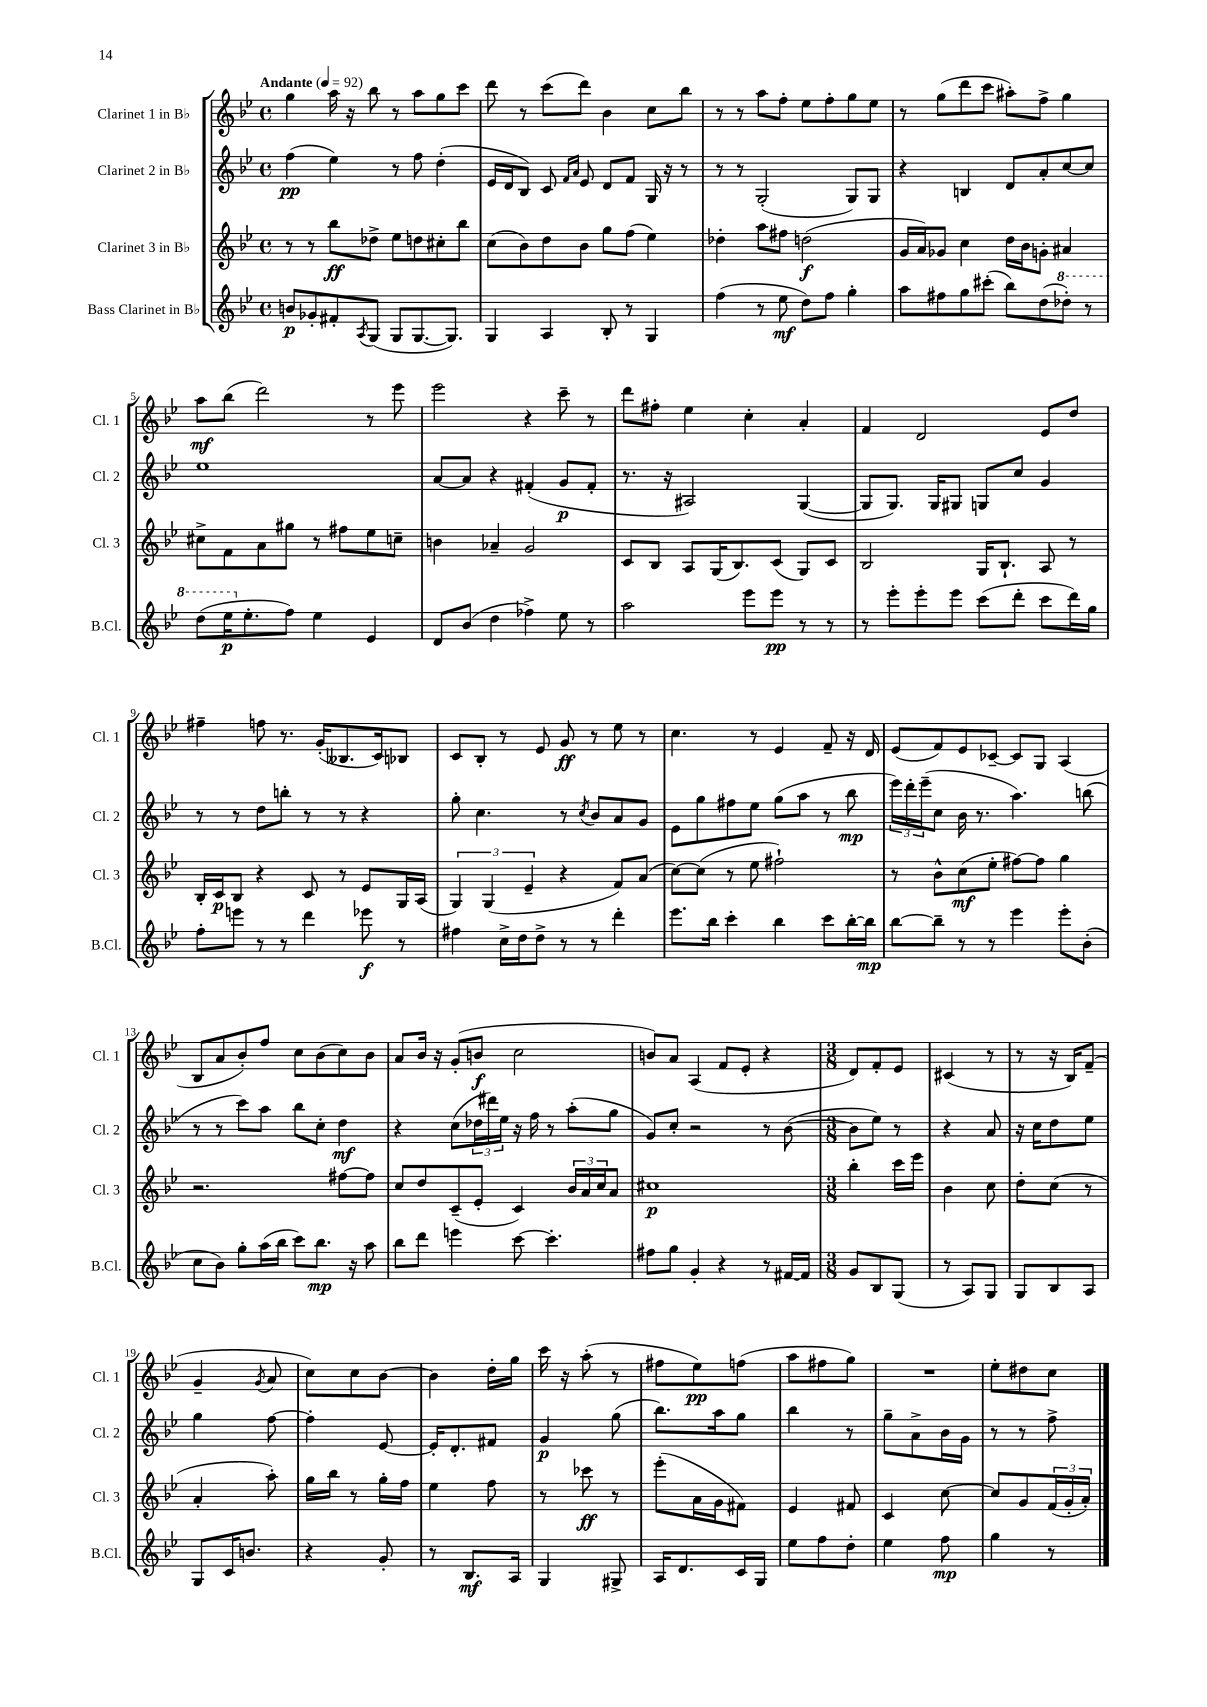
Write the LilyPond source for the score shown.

<<
\new StaffGroup <<
\new Staff = "s0" \with { instrumentName = "Clarinet 1 in Bb" shortInstrumentName = "Cl. 1" } {
    \clef treble \key bes \major \defaultTimeSignature \time 4/4 \tempo "Andante" 4 = 92
    g''4 a''16 r16 bes''8 r8 a''8 g''8 c'''8 |
    d'''8 r8 c'''8( d'''8) bes'4 c''8 bes''8 |
    r8 r8 a''8 f''8-. ees''8 f''8-. g''8 ees''8 |
    r8 g''8( d'''8 c'''8 ais''8-.) f''8-> g''4 |
    a''8\mf bes''8( d'''2) r8 ees'''8 |
    ees'''2 r4 c'''8-- r8 |
    d'''8 fis''8-. ees''4 c''4-. a'4-. |
    f'4 d'2 ees'8 d''8 |
    fis''4-- f''8 r8. g'16-.( beses8. c'16) bes8 |
    c'8 bes8-. r8 ees'8 g'8\ff r8 ees''8 r8 |
    c''4. r8 ees'4 f'8-- r16 d'16 |
    ees'8( f'8) ees'8 ces'8~-- ces'8 g8 a4( |
    bes8 a'8 bes'8-.) f''8 c''8 bes'8( c''8) bes'8 |
    a'8 bes'16 r16 g'8-.( b'8\f c''2 |
    b'8) a'8 a4( f'8 ees'8-. r4 |
    \numericTimeSignature \time 3/8 d'8) f'8-. ees'8 |
    cis'4( r8 |
    r8 r16 bes16) f'8--( |
    g'4-- \acciaccatura { g'8 } a'8 |
    c''8) c''8 bes'8~ |
    bes'4 d''16-. g''16 |
    c'''16 r16 a''8-.( r8 |
    fis''8 ees''8\pp) f''8( |
    a''8 fis''8 g''8) |
    R4. |
    ees''8-. dis''8 c''8 \bar "|." |
}
\new Staff = "s1" \with { instrumentName = "Clarinet 2 in Bb" shortInstrumentName = "Cl. 2" } {
    \clef treble \key bes \major \defaultTimeSignature \time 4/4
    f''4\pp( ees''4) r8 f''8 d''4-.( |
    ees'16 d'16 bes8) c'8 \grace { f'16 a'16 } ees'8 d'8 f'8 g16 r16 r8 |
    r8 r8 g2-.( g8) g8 |
    r4 b4 d'8 a'8-. c''8~ c''8 |
    ees''1 |
    a'8~ a'8 r4 fis'4-.( g'8\p fis'8-. |
    r8. r16 ais2) g4~( |
    g8 g8.) g16 gis8 g8 c''8 g'4 |
    r8 r8 d''8 b''8-. r8 r8 r4 |
    g''8-. c''4. r8 \acciaccatura { c''8 } bes'8 a'8 g'8 |
    ees'8 g''8 fis''8 ees''8 g''8( a''8 r8 bes''8\mp |
    \tuplet 3/2 { ees'''16) d'''16-. ees'''16--( } c''8 bes'16 r8. a''4.) b''8( |
    r8 r8 c'''8) a''8 bes''8 c''8-. d''4\mf |
    r4 c''8( \tuplet 3/2 { des''16 dis'''16) ees''16 } r16 f''16 r8 a''8-.( g''8 |
    g'8) c''8-. r2 r8 bes'8~( |
    \numericTimeSignature \time 3/8 bes'8 ees''8) r8 |
    r4 a'8 |
    r16 c''16 d''8 ees''8 |
    g''4 f''8~ |
    f''4-. ees'8~ |
    ees'16-. d'8.-. fis'8 |
    g'4\p g''8( |
    bes''8.) a''16 g''8 |
    bes''4 r8 |
    g''8-- a'8-> bes'16 g'16 |
    r8 r8 f''8-> \bar "|." |
}
\new Staff = "s2" \with { instrumentName = "Clarinet 3 in Bb" shortInstrumentName = "Cl. 3" } {
    \clef treble \key bes \major \defaultTimeSignature \time 4/4
    r8 r8 bes''8\ff des''8-> ees''8 d''8 cis''8-. bes''8 |
    c''8( bes'8) d''8 bes'8 g''8 f''8( ees''4) |
    des''4-. a''8 fis''8 d''2\f( |
    g'16 a'16) ges'8 c''4 d''16 bes'16 g'8-. ais'4 |
    cis''8-> f'8 a'8 gis''8 r8 fis''8 ees''8 c''8-- |
    b'4 aes'4-- g'2 |
    c'8 bes8 a8 g16( bes8.) c'8( g8) c'8 |
    bes2 g16 bes8.-! a8 r8 |
    bes16-. c'16\p bes8 r4 c'8 r8 ees'8 g16 a16( |
    \tuplet 3/2 { g4) g4( ees'4-- } r4 f'8) a'8( |
    c''8~) c''8( r8 ees''8 fis''2-!) |
    r8 bes'8-^ c''8\mf( ees''8-. fis''8~) fis''8 g''4 |
    r2. fis''8~ fis''8 |
    c''8 d''8 c'8--( ees'8-. c'4) \tuplet 3/2 { bes'16 a'16 c''16 } a'8 |
    cis''1\p |
    \numericTimeSignature \time 3/8 bes''4-. c'''16 ees'''16 |
    bes'4 c''8 |
    d''8-. c''8( r8 |
    a'4-. a''8-.) |
    g''16 bes''16 r8 g''16-. f''16 |
    ees''4 f''8 |
    r8 ces'''8\ff r8 |
    ees'''8-.( a'16 g'16 fis'8) |
    ees'4 fis'8 |
    c'4 c''8~ |
    c''8 g'8 \tuplet 3/2 { f'16( g'16-. a'16-.) } \bar "|." |
}
\new Staff = "s3" \with { instrumentName = "Bass Clarinet in Bb" shortInstrumentName = "B.Cl." } {
    \clef treble \key bes \major \defaultTimeSignature \time 4/4
    b'8\p ges'8-. fis'8-. \acciaccatura { a8 } g8( g8 g8.~ g8.) |
    g4 a4 bes8-. r8 g4 |
    f''4( r8 ees''8\mf d''8) f''8 g''4-. |
    a''8 fis''8 g''8 cis'''8-.( bes''8) d''8( \ottava #1 des'''8-.) r8 |
    d'''8( ees'''16\p \ottava #0 ees''8.-. f''8) ees''4 ees'4 |
    d'8 bes'8( d''4 fes''4->) ees''8 r8 |
    a''2 ees'''8 ees'''8\pp r8 r8 |
    r8 ees'''8-. ees'''8-. ees'''8 c'''8( d'''8-. c'''8 d'''16) g''16 |
    f''8-. e'''8 r8 r8 d'''4 ees'''8\f r8 |
    fis''4 c''16-> d''16 d''8-> r8 r8 d'''4-. |
    ees'''8. bes''16 c'''4-. bes''4 c'''8 bes''16~-. bes''16\mp |
    bes''8~ bes''8-- r8 r8 ees'''4 ees'''8-. bes'8-.( |
    c''8 bes'8) g''8-. a''16( bes''16 c'''8) bes''8.\mp r16 a''8 |
    bes''8 d'''8 e'''4 c'''8~ c'''4.-. |
    fis''8 g''8 g'4-. r4 r8 fis'16~ fis'16 |
    \numericTimeSignature \time 3/8 g'8 bes8 g8( |
    r8 a8) g8 |
    g8 bes8 a8 |
    g8 c'16 b'8. |
    r4 g'8-. |
    r8 bes8.\mf a16 |
    g4 gis8-> |
    a16 d'8. c'16 g16 |
    ees''8 f''8 d''8-. |
    ees''4 f''8\mp |
    g''4 r8 \bar "|." |
}
>>
>>
